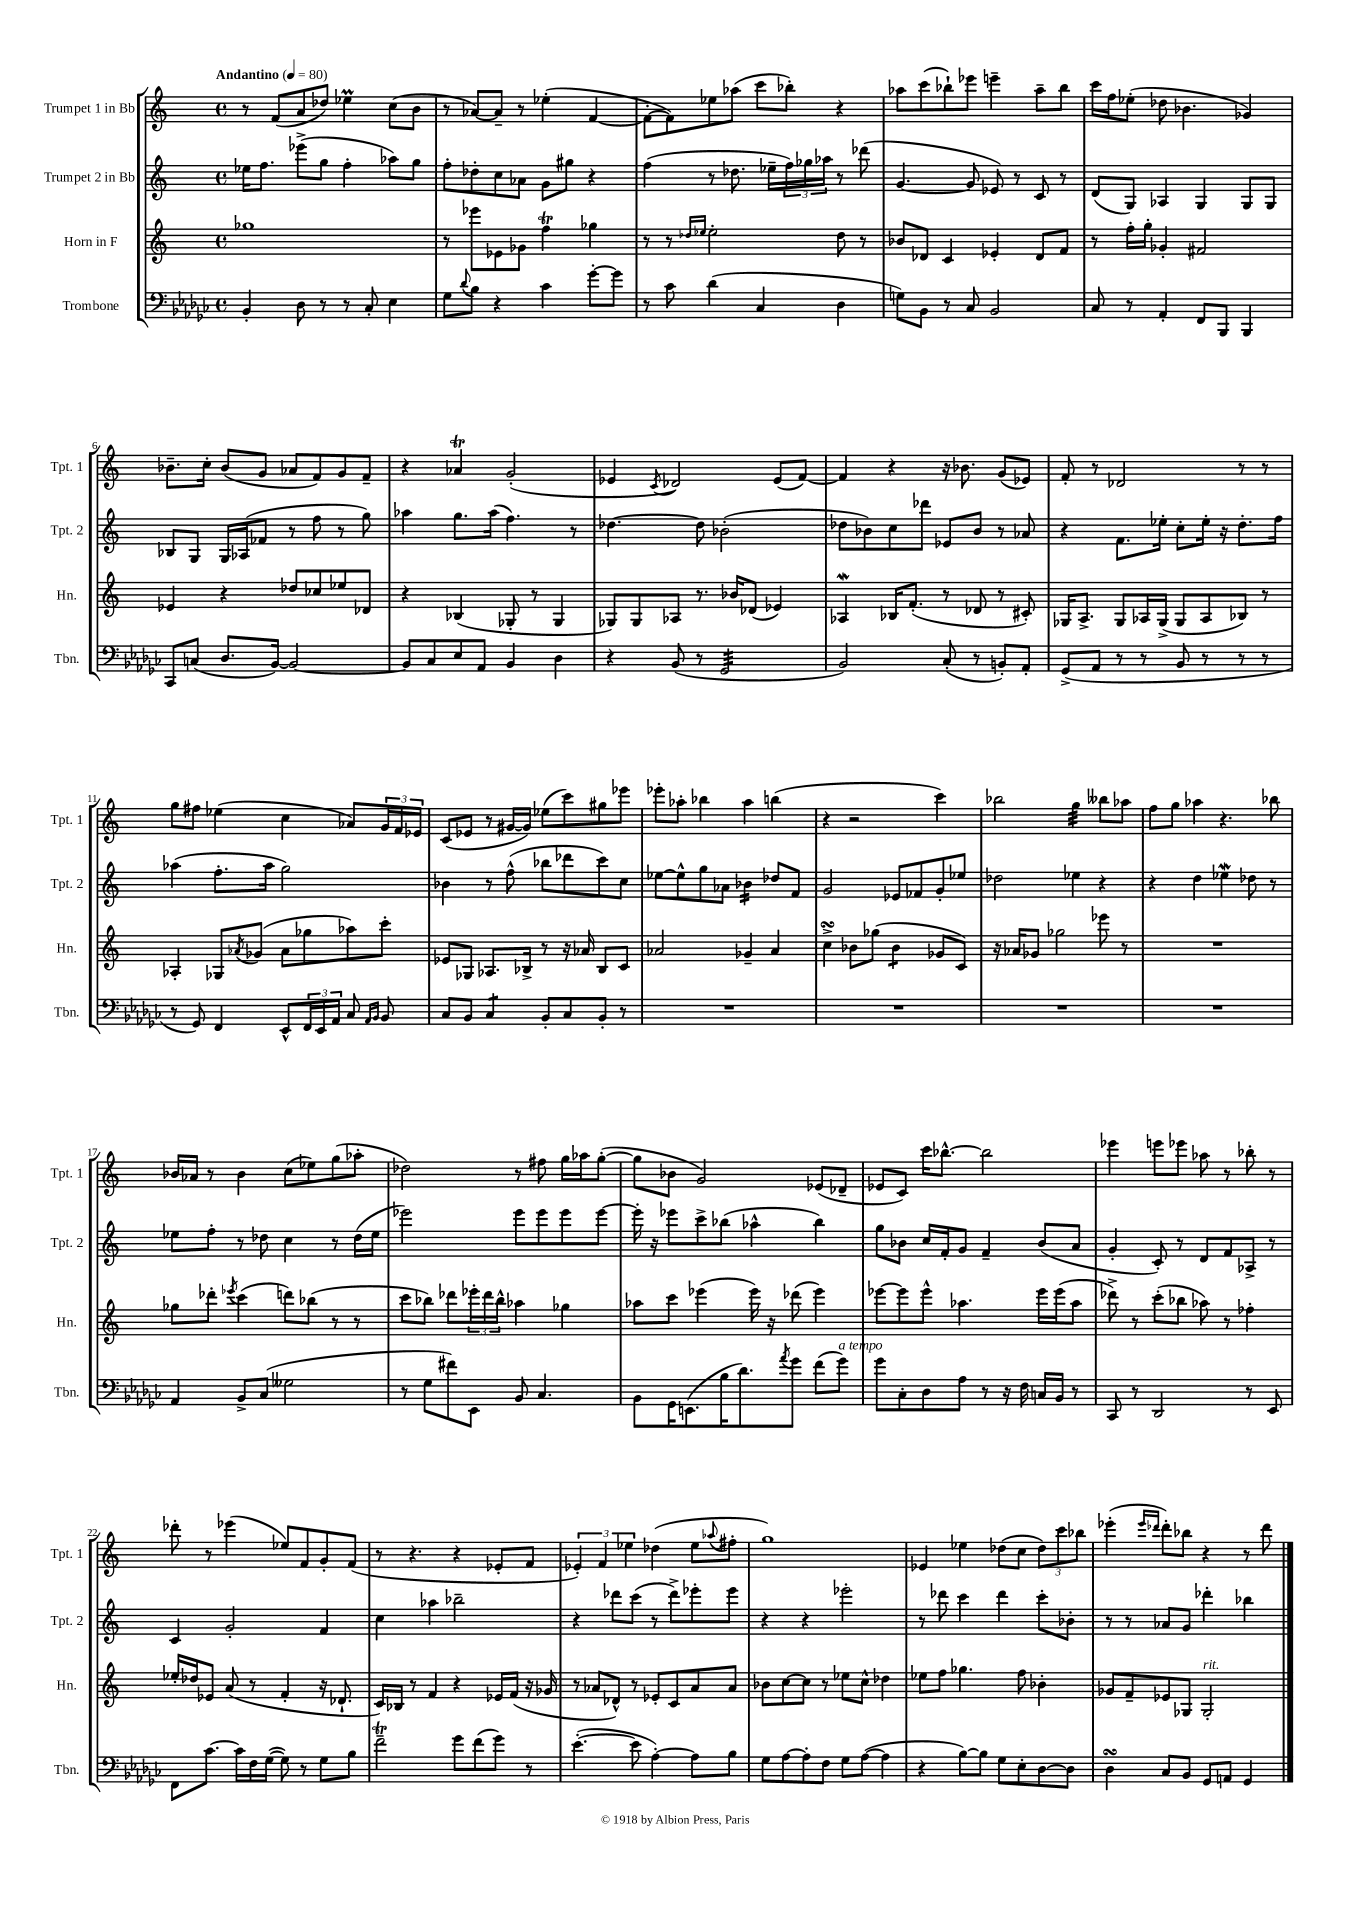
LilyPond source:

<<
\new StaffGroup <<
\new Staff = "s0" \with { instrumentName = "Trumpet 1 in Bb" shortInstrumentName = "Tpt. 1" } {
    \clef treble \key c \major \defaultTimeSignature \time 4/4 \tempo "Andantino" 4 = 80
    r8 f'8( a'8 des''8) ees''4\prall c''8( b'8 |
    r8 aes'8~) aes'8-- r8 ees''4-.( f'4~ |
    f'8~-. f'8) ees''8 aes''8( c'''8 bes''8-.) r4 |
    aes''8 c'''8( bes''8-!) ees'''8 e'''4-- aes''8-- bes''8 |
    c'''16 f''16 ees''8-.( des''8 bes'4. ges'4) |
    bes'8.-- c''16-. bes'8( g'8 aes'8 f'8) g'8 f'8-- |
    r4 aes'4\trill g'2-.( |
    ees'4 \acciaccatura { c'8 } des'2) ees'8( f'8~) |
    f'4 r4 r16 bes'8. g'8( ees'8) |
    f'8-. r8 des'2 r8 r8 |
    g''8 fis''8 ees''4( c''4 aes'8) \tuplet 3/2 { g'16 f'16 ees'16 } |
    c'8( ees'8 r8 gis'16~ gis'16) ees''8( c'''8) gis''8 ees'''8 |
    ees'''8-. aes''8-. bes''4 aes''4 b''4( |
    r4 r2 c'''4) |
    bes''2 g''4:32 beses''8 aes''8 |
    f''8 g''8 aes''4 r4. bes''8 |
    bes'16 aes'16 r8 bes'4 c''8( ees''8) g''8( aes''8-. |
    des''2) r8 fis''8 g''16 aes''16 g''8~-.( |
    g''8 bes'8 g'2) ees'8( des'8-- |
    ees'8 c'8) c'''16 bes''8.~-^ bes''2 |
    ees'''4 e'''8 ees'''8 aes''8 r8 bes''8-. r8 |
    des'''8-. r8 ees'''4( ees''8) f'8 g'8-. f'8( |
    r8 r4. r4 ees'8-. f'8 |
    \tuplet 3/2 { ees'4-.) f'4 ees''4 } des''4( ees''8 \appoggiatura { aes''8 } fis''8-. |
    g''1) |
    ees'4 ees''4 des''8( c''8 \tuplet 3/2 { des''8) c'''8 bes''8 } |
    ees'''4-.( \grace { ees'''16 des'''16 } des'''8-.) bes''8 r4 r8 des'''8 \bar "|." |
}
\new Staff = "s1" \with { instrumentName = "Trumpet 2 in Bb" shortInstrumentName = "Tpt. 2" } {
    \clef treble \key c \major \defaultTimeSignature \time 4/4
    ees''16 f''8. ees'''8->( g''8 f''4-. aes''8) g''8 |
    f''8-. des''8-. c''8 aes'8 g'8 gis''8 r4 |
    f''4( r8 des''8. ees''16-- \tuplet 3/2 { f''16) ges''16 aes''16 } r8 des'''8( |
    g'4.~ g'8 ees'8) r8 c'8 r8 |
    d'8( g8) aes4 g4 g8 g8 |
    bes8 g8 g16 aes16( fes'8 r8 f''8 r8 g''8) |
    aes''4 g''8. aes''16( f''4.) r8 |
    des''4.~ des''8 bes'2-.( |
    des''8 bes'8) c''8 des'''8 ees'8 bes'8 r8 aes'8 |
    r4 f'8. ees''16-. c''8-. ees''16-. r16 d''8.-. f''16 |
    aes''4( f''8.-. aes''16 g''2) |
    bes'4 r8 f''8-^( bes''8 des'''8 c'''8) c''8 |
    ees''8~ ees''8-^ g''8 aes'8 bes'4:16 des''8 f'8 |
    g'2 ees'8 fes'8 g'8-. ees''8 |
    des''2 ees''4 r4 |
    r4 d''4 ees''4\mordent des''8 r8 |
    ees''8 f''8-. r8 des''8 c''4 r8 des''16( ees''16 |
    ees'''2) ees'''8 ees'''8 ees'''8 ees'''8~ |
    ees'''16-. r16 ees'''8 c'''8-> bes''8( aes''4-^ bes''4) |
    g''8 bes'8 c''16 f'16-. g'8 f'4-- bes'8( a'8 |
    g'4-. c'8-.) r8 d'8 f'8 aes8-> r8 |
    c'4 g'2-. f'4 |
    c''4 aes''4 bes''2-- |
    r4 des'''8 c'''8( r8 des'''8->) ees'''8-. ees'''8 |
    r4 r4 ees'''2-. |
    r8 des'''8 c'''4 des'''4 c'''8-. bes'8-. |
    r8 r8 aes'8 g'8 des'''4-. bes''4 \bar "|." |
}
\new Staff = "s2" \with { instrumentName = "Horn in F" shortInstrumentName = "Hn." } {
    \clef treble \key c \major \defaultTimeSignature \time 4/4
    ges''1 |
    r8 ees'''8 ees'8 ges'8 f''4\trill ges''4 |
    r8 r8 \grace { des''16 ees''16 } ees''2-. des''8 r8 |
    bes'8 des'8 c'4 ees'4-. des'8 f'8 |
    r8 f''16-. g''16-. ges'4-. fis'2 |
    ees'4 r4 des''8 ces''8 ees''8 des'8 |
    r4 bes4( ges8-. r8 ges4 |
    ges8) ges8 aes8 r8. bes'16 des'8( ees'4) |
    aes4\mordent bes16 f'8.-.( r8 des'8 r8 cis'8-.) |
    ges16 a8.-> ges8 aes16 ges16->( ges8 aes8 bes8) r8 |
    aes4-. ges8 \acciaccatura { aes'8 } ges'8( aes'8 ges''8 aes''8) c'''8-. |
    ees'8 ges8 aes8. bes16-> r8 r16 aes'16 bes8 c'8 |
    aes'2 ges'4-- aes'4 |
    c''4->\turn bes'8 ges''8( bes'4:8 ges'8 c'8) |
    r16 aes'16 ges'8 ges''2 ees'''8 r8 |
    R1 |
    ges''8 des'''8-. \acciaccatura { ees'''8 } c'''4( d'''8) bes''8( r8 r8 |
    c'''8 bes''8) des'''8 \tuplet 3/2 { ees'''16-. des'''16 bes''16-^ } aes''4 ges''4 |
    aes''8 c'''8 ees'''4( ees'''16) r16 des'''8( ees'''4) |
    ees'''8~ ees'''8 ees'''8-^ aes''4. ees'''16 ees'''16( aes''8 |
    des'''8->) r8 c'''8-.( bes''8 aes''8) r8 fes''4-. |
    ees''16-. des''16 ees'8 a'8( r8 f'4-. r16 des'8.-! |
    c'16) bes16 r8 f'4 r4 ees'16 f'16( r16 ges'16 |
    r8 aes'8 des'8-^) r8 ees'8-. c'8 aes'8 aes'8 |
    bes'8 c''8~ c''8 r8 ees''8 c''8-^ des''4 |
    ees''8 f''8 ges''4. f''8 bes'4-. |
    ges'8 f'8-- ees'8 ges8 ges2-.^\markup { \italic "rit." } \bar "|." |
}
\new Staff = "s3" \with { instrumentName = "Trombone" shortInstrumentName = "Tbn." } {
    \clef bass \key ges \major \defaultTimeSignature \time 4/4
    bes,4-. des8 r8 r8 ces8-. ees4 |
    ges8 \appoggiatura { des'8 } bes8 r4 ces'4 ges'8~-. ges'8 |
    r8 ces'8 des'4( ces4 des4 |
    g8) bes,8 r8 ces8 bes,2 |
    ces8 r8 aes,4-. f,8 bes,,8 bes,,4 |
    ces,8 c8( des8. bes,16~) bes,2~ |
    bes,8 ces8 ees8 aes,8 bes,4 des4 |
    r4 bes,8( r8 ges,2:32 |
    bes,2) ces8-.( r8 b,8-.) aes,8-. |
    ges,8->( aes,8 r8 r8 bes,8 r8 r8 r8 |
    r8 ges,8) f,4 ees,8-^ \tuplet 3/2 { f,16 ees,16 aes,16 } ces8 \grace { aes,16 bes,16 } bes,8 |
    ces8 bes,8 ces4:8 bes,8-. ces8 bes,8-. r8 |
    R1 |
    R1 |
    R1 |
    R1 |
    aes,4 bes,8-> ces8( geses2 |
    r8 ges8 fis'8) ees,8 bes,8 ces4. |
    bes,8 ges,16 e,8.( bes16 des'8.) \acciaccatura { aes'8 } ges'8 f'8( ges'8^\markup { \italic "a tempo" }) |
    ges'8 ces8-. des8 aes8 r8 r16 f16 c16 bes,16 r8 |
    ces,8 r8 des,2 r8 ees,8 |
    f,8 ces'8.~ ces'16 f16 ges16~( ges8) r8 ges8 bes8 |
    f'2--\trill ges'8 f'8( ges'8) r8 |
    ees'4.~-.( ees'8 aes4~-.) aes8 bes8 |
    ges8 aes8~ aes8-. f8 ges8 aes8~( aes4 |
    r4 bes8~) bes8 ges8 ees8-. des8~ des8 |
    des4\turn ces8 bes,8 ges,8 a,8 ges,4 \bar "|." |
}
>>
>>
